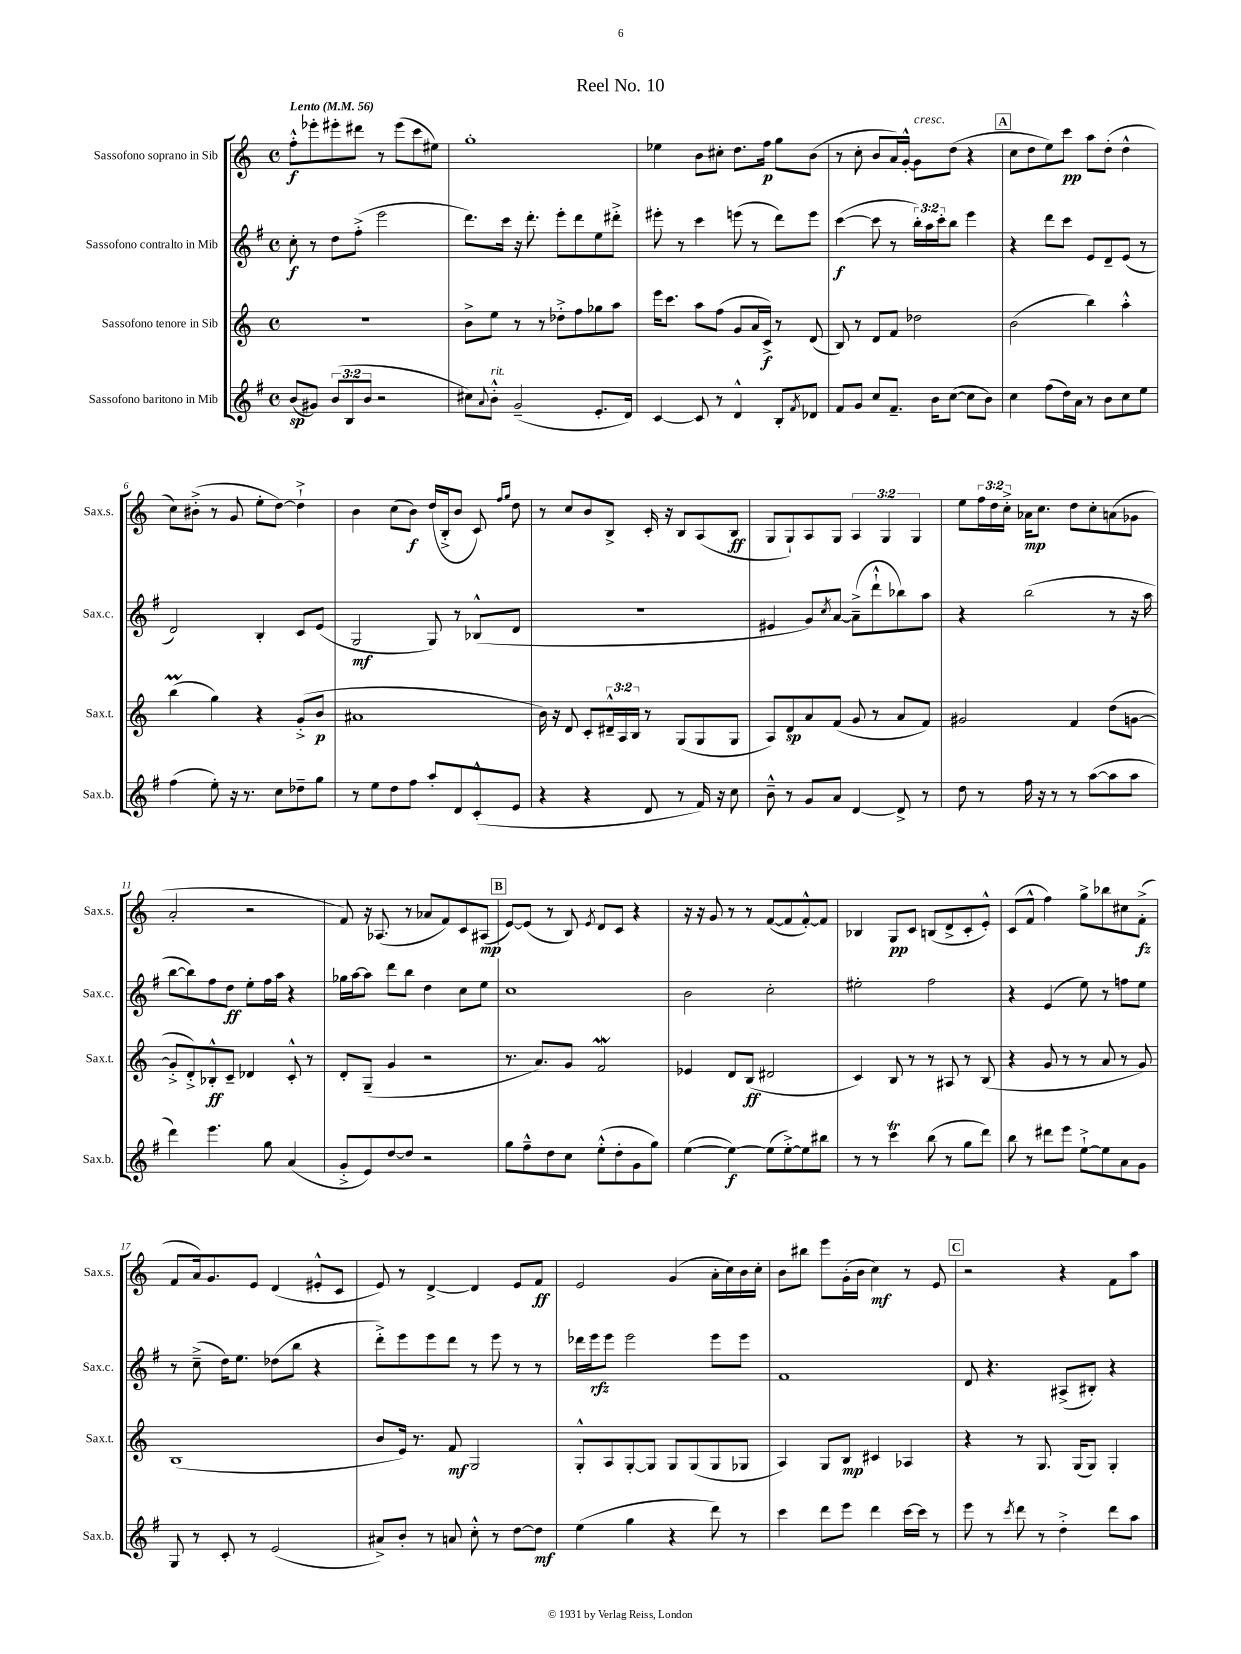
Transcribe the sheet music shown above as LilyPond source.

\header { title = "Reel No. 10" }
<<
\new StaffGroup <<
\new Staff = "s0" \with { instrumentName = "Sassofono soprano in Sib" shortInstrumentName = "Sax.s." } {
    \clef treble \key c \major \defaultTimeSignature \time 4/4 \override Staff.TupletNumber.text = #tuplet-number::calc-fraction-text \tempo "Lento" 4 = 56
    f''8-.-^\f ees'''8-. eis'''8-. dis'''8 r8 eis'''8( c'''8 eis''8) |
    g''1-. |
    ees''4 b'8 cis''8-. d''8. f''16\p g''8 b'8( |
    r8 c''8-. b'8 a'16) g'16~-.-^ g'8^\markup { \italic "cresc." } d''8( r4 |
    \mark \markup { \box "A" } c''8 d''8 e''8) c'''8\pp a''8 d''8-.( d''4-^ |
    c''8) bis'8-.->( r8 g'8 e''8-. d''8~) d''4-!-> |
    b'4 c''8( b'8\f) d''16( b16-.-> b'8 c'8) \grace { f''16 g''16 } d''8 |
    r8 c''8 b'8 b8-> c'16-. r16 b8 a8( b8\ff |
    g8 g8-!) a8 g8 \tuplet 3/2 { a4 g4 g4 } |
    e''8 \tuplet 3/2 { f''16 d''16 c''16-.-> } aes'16\mp c''8. d''8 c''8-. a'8( ges'8 |
    a'2-. r2 |
    f'8) r16 aes8.( r8 aes'8 f'8) c'8 ais8\mp( |
    \mark \markup { \box "B" } e'8~) e'8( r8 b8) \acciaccatura { e'8 } d'8 c'8 r4 |
    r16 r16 g'8 r8 r8 f'8~( f'8 f'8~-.-^) f'8 |
    bes4 g8\pp c'8 b8( d'8-> c'8-. e'8-.-^) |
    c'8( f'8-^ f''4) g''8-> bes''8 cis''8 f'8-.->\fz( |
    f'8 a'16) g'8. e'8 d'4( eis'8-.-^ c'8 |
    e'8) r8 d'4~-> d'4 e'8 f'8\ff |
    e'2 g'4( a'16-. c''16) b'16 c''16-. |
    b'8 bis''8 e'''8 g'16-.( b'16 c''4\mf) r8 e'8 |
    \mark \markup { \box "C" } r2 r4 f'8 a''8 \bar "|." |
}
\new Staff = "s1" \with { instrumentName = "Sassofono contralto in Mib" shortInstrumentName = "Sax.c." } {
    \clef treble \key g \major \defaultTimeSignature \time 4/4 \override Staff.TupletNumber.text = #tuplet-number::calc-fraction-text
    c''8-.\f r8 d''8 fis''8-.->( e'''2 |
    d'''8.) c'''16 r16 d'''8.-. e'''8-. d'''8 e''8 dis'''8-.-> |
    eis'''8-. r8 c'''4 e'''8( r8 d'''8) e'''8 |
    c'''4~\f( c'''8 r8 \tuplet 3/2 { b''16-.) a''16 c'''16-. } b''8 e'''4 |
    \mark \markup { \box "A" } r4 d'''8 c'''8 e'8 d'8-- e'8( r8 |
    d'2) b4-. c'8 e'8( |
    g2\mf g8) r8 bes8-^( d'8 |
    r1 |
    eis'4 g'8) \acciaccatura { c''8 } a'8~ a'8--->( d'''8-!-^ bes''8) a''8 |
    r4 b''2( r8 r16 a''16 |
    b''8~ b''8) fis''8 d''8\ff e''8-. fis''16 a''16 r4 |
    ges''16 a''16~ a''8 d'''8 b''8 d''4 c''8 e''8 |
    \mark \markup { \box "B" } c''1 |
    b'2 c''2-. |
    eis''2-. fis''2 |
    r4 e'4( e''8) r8 f''8 e''8 |
    r8 c''8--->( d''16) e''8. des''8( b''8 r4 |
    d'''8-.->) e'''8 e'''8 d'''8 r8 e'''8 r8 r8 |
    des'''16 e'''16\rfz e'''8 e'''2 e'''8 e'''8 |
    fis'1 |
    \mark \markup { \box "C" } d'8 r4. ais8->( bis8-.) r4 \bar "|." |
}
\new Staff = "s2" \with { instrumentName = "Sassofono tenore in Sib" shortInstrumentName = "Sax.t." } {
    \clef treble \key c \major \defaultTimeSignature \time 4/4 \override Staff.TupletNumber.text = #tuplet-number::calc-fraction-text
    r1 |
    b'8-> e''8 r8 r8 des''8-.-> f''8 ges''8 a''8 |
    e'''16 c'''8. a''8 f''8( g'8 a'16 c'16->\f) r8 d'8( |
    b8) r8 d'8 f'8 des''2 |
    \mark \markup { \box "A" } b'2( b''4) a''4-.-^ |
    b''4\prall( g''4) r4 g'8-.->( b'8\p |
    ais'1 |
    b'16) r16 d'8 c'8-. \tuplet 3/2 { dis'16---^ a16 b16 } r8 g8( g8 g8 |
    a8) d'8\sp a'8 f'8( g'8 r8 a'8 f'8) |
    gis'2 f'4 d''8( g'8~ |
    g'8-.-> d'8-.->) bes8-.-^\ff c'8-- des'4 c'8-.-^ r8 |
    d'8-. g8--( g'4 r2 |
    \mark \markup { \box "B" } r8. a'8.) g'8 f'2\mordent |
    ees'4 d'8 b8\ff( dis'2 |
    c'4) b8 r8 r8 ais8 r8 b8( |
    r4 g'8 r8 r8 a'8 r8 g'8) |
    b1( |
    b'8 e'16) r8. f'8\mf g2 |
    g8-.-^ a8 g8~-. g8 g8 g8( g8 ges8 |
    a4) g8 b8\mp cis'4 aes4 |
    \mark \markup { \box "C" } r4 r8 g8. g16( g8) g4-. \bar "|." |
}
\new Staff = "s3" \with { instrumentName = "Sassofono baritono in Mib" shortInstrumentName = "Sax.b." } {
    \clef treble \key g \major \defaultTimeSignature \time 4/4 \override Staff.TupletNumber.text = #tuplet-number::calc-fraction-text
    b'8\sp( gis'8) \tuplet 3/2 { b'8( b8 b'8 } r2 |
    cis''8) \appoggiatura { a'8 } b'8-.-^^\markup { \italic "rit." } g'2--( e'8.-. d'16) |
    c'4~ c'8 r8 d'4-^ b8-. \acciaccatura { fis'8 } des'8 |
    fis'8 g'8 c''8 fis'8.-- b'16 c''8~( c''8 b'8) |
    \mark \markup { \box "A" } c''4 fis''8( d''16) a'16 r8 b'8 c''8 e''8 |
    fis''4( e''8-.) r16 r8. c''8 des''8-- g''8 |
    r8 e''8 d''8 fis''8 a''8-. d'8 c'8-.-^( e'8 |
    r4 r4 d'8 r8 fis'16) r16 c''8 |
    b'8---^ r8 g'8 a'8 d'4~ d'8-> r8 |
    d''8 r8 fis''16 r16 r8 r8 a''8~( a''8 a''8 |
    d'''4) e'''4. g''8 a'4( |
    g'8-.-> e'8) d''8~ d''8 r2 |
    \mark \markup { \box "B" } g''8 fis''8---^ d''8 c''8 e''8-.-^( d''8-. g'8 g''8) |
    e''4~( e''4~\f) e''8( e''8~-.->) e''8 bis''8 |
    r8 r8 c'''4\trill b''8( r8 g''8 d'''8) |
    b''8 r8 dis'''8 e'''8 e''8~-!-> e''8 a'8 g'8 |
    g8 r8 c'8-. r8 e'2( |
    ais'8->) b'8-. r8 a'8 c''8-.-^ r8 d''8~ d''8\mf |
    e''4( g''4 r4 d'''8) r8 |
    c'''4 d'''8 e'''8 d'''4 c'''16~ c'''16 r8 |
    \mark \markup { \box "C" } e'''8 r8 \acciaccatura { c'''8 } d'''8 r8 d''4-.-> d'''8 a''8 \bar "|." |
}
>>
>>
